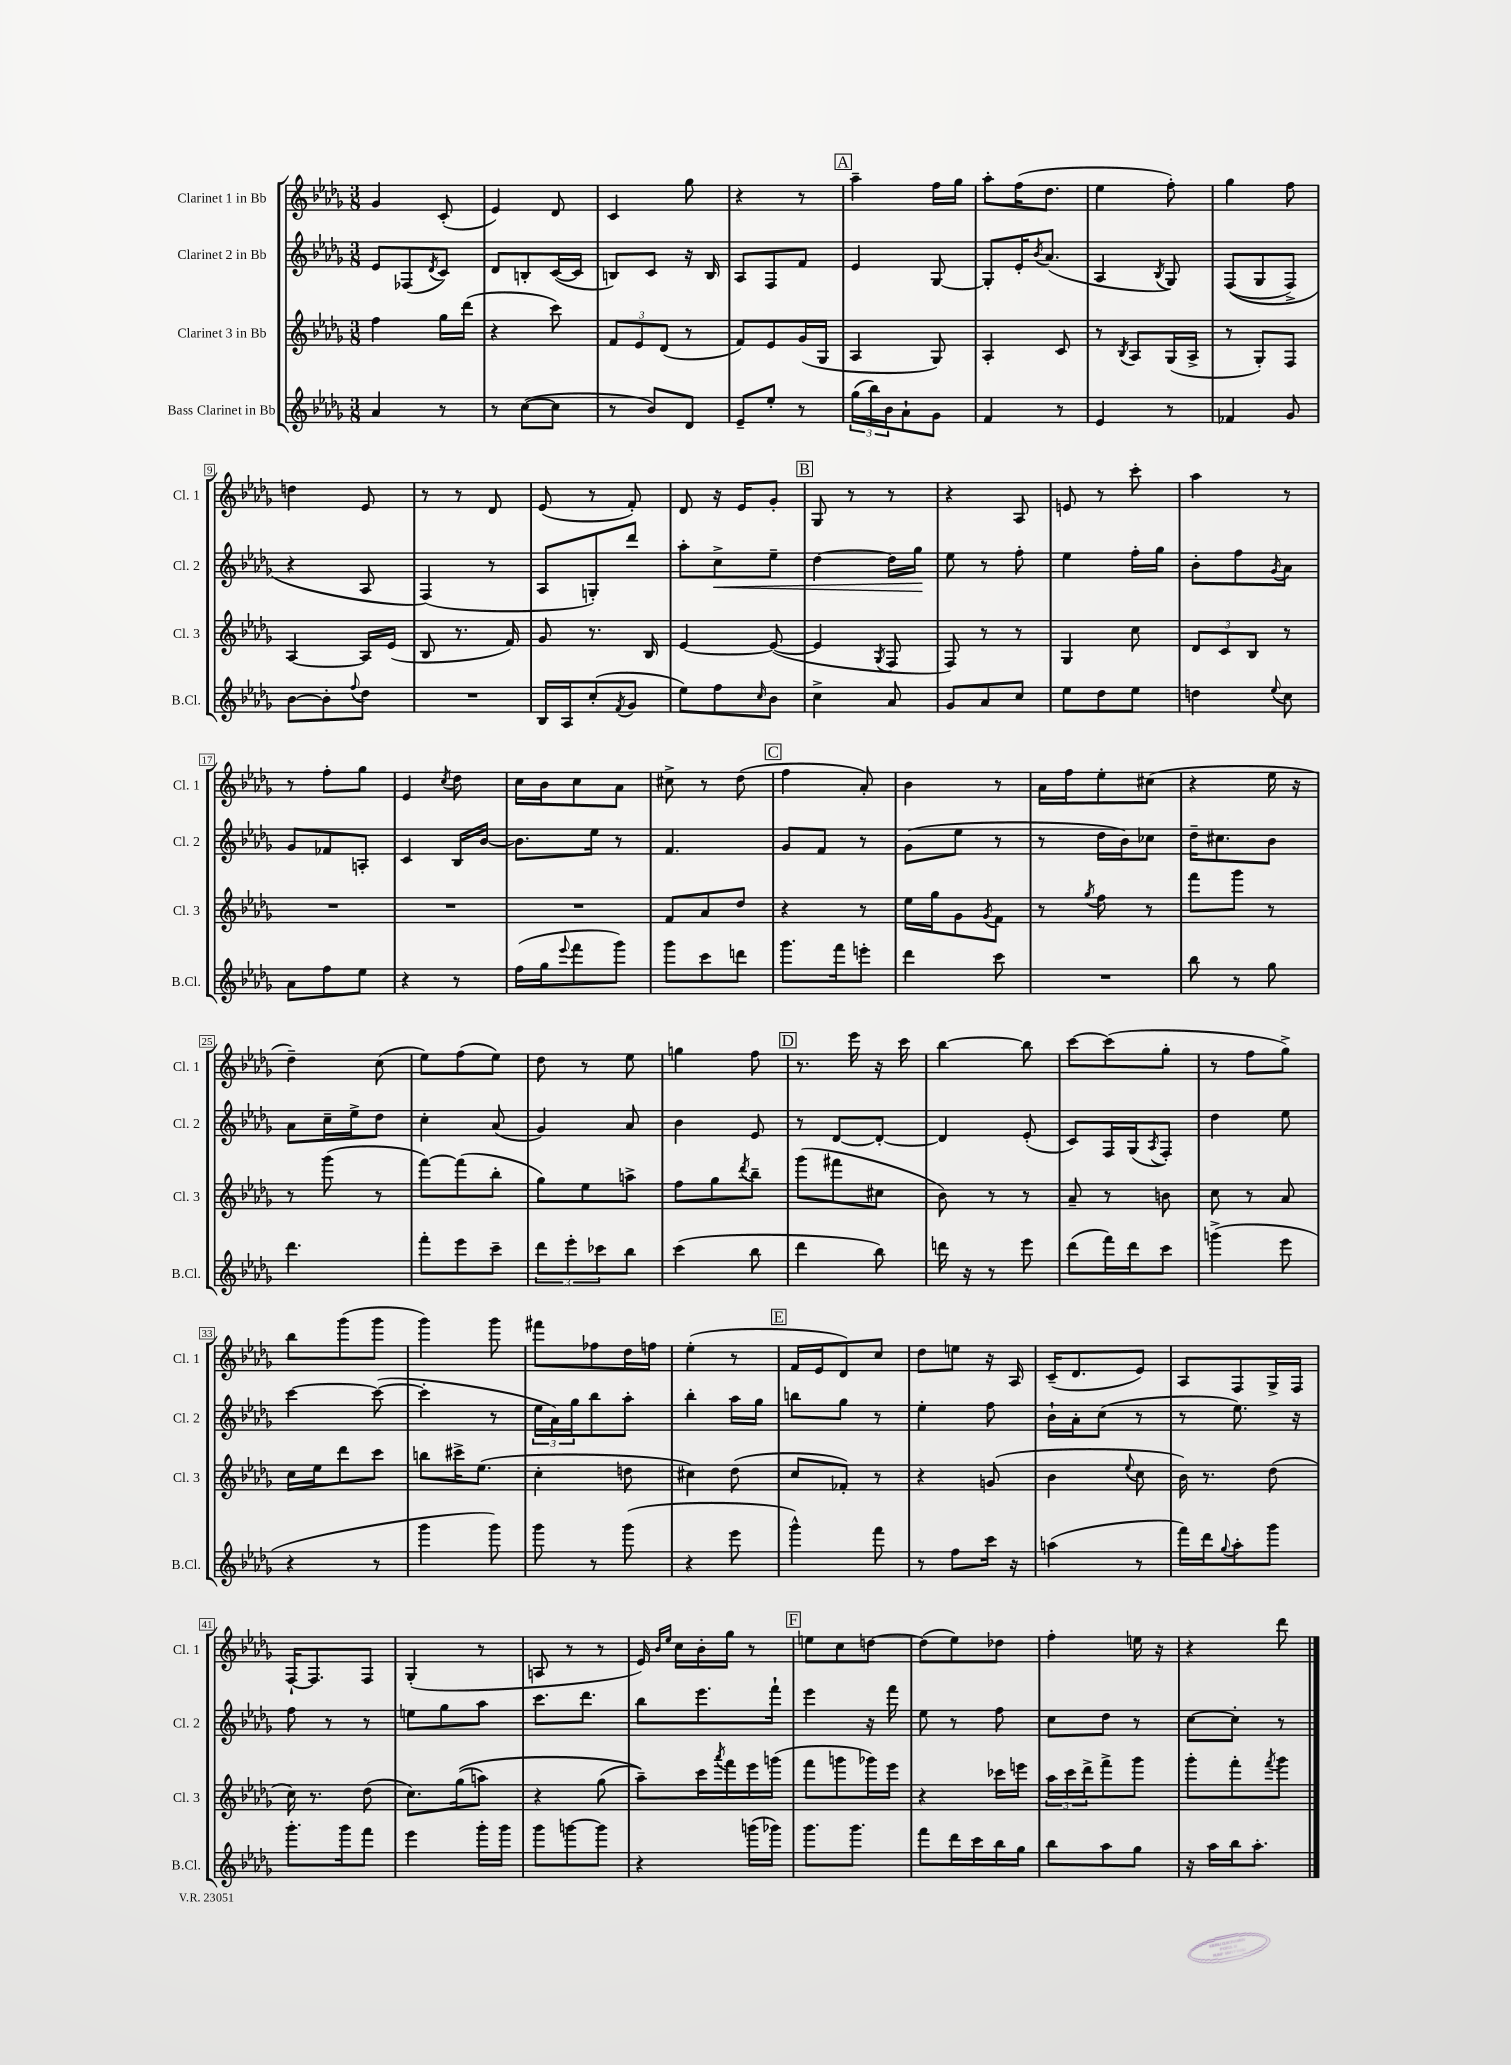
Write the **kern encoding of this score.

**kern	**kern	**kern	**kern
*staff4	*staff3	*staff2	*staff1
*clefG2	*clefG2	*clefG2	*clefG2
*k[b-e-a-d-g-]	*k[b-e-a-d-g-]	*k[b-e-a-d-g-]	*k[b-e-a-d-g-]
*M3/8	*M3/8	*M3/8	*M3/8
4a-	4ff	8e-	4g-
.	.	(8F-	.
.	.	8qd-	.
8r	16gg-	8c)	(8c'
.	(16ddd-	.	.
=	=	=	=
8r	4r	8d-	4e-)
([8cc	.	8B'	.
8cc]	8ccc)	([16c	8d-
.	.	16c]	.
=	=	=	=
8r	12f	8B)	4c
.	12e-	.	.
8b-)	.	8c	.
.	(12d-	.	.
8d-	8r	16r	8gg-
.	.	16B	.
=	=	=	=
8e-~	8f)	8A-	4r
8ee-'	8e-	8F	.
8r	(16g-	8f	8r
.	16G-	.	.
=	=	=	=
(24gg-	4A-	4e-	4aa-~
24bb-)	.	.	.
24b-	.	.	.
8a-`	.	.	.
8g-	8G-)	[8G-	16ff
.	.	.	16gg-
=	=	=	=
4f	4A-'	8G-']	8aa-'
.	.	16e-'	(16ff
.	.	8qb-	.
.	.	(8.a-	8.dd-
8r	8c	.	.
=	=	=	=
4e-	8r	4A-	4ee-
.	8qB-	.	.
.	8A-	.	.
.	.	8qB-	.
8r	(16G-	8G-)	8ff')
.	16A-^	.	.
=	=	=	=
4f-	8r	&((8F	4gg-
.	8G-')	8G-	.
8g-	8F	8F^)	8ff
=	=	=	=
[8b-	[4A-	4r	4dd
8b-']	.	.	.
8qqff	.	.	.
8dd-	16A-]	8A-	8e-
.	(16e-	.	.
=	=	=	=
4.r	8B-	(4F&)	8r
.	8.r	.	8r
.	.	8r	8d-
.	16f)	.	.
=	=	=	=
16B-	8g-	8A-	(8e-
16A-	.	.	.
(8cc'	8.r	8G')	8r
8qf	.	.	.
8g-	.	8ddd-	8f')
.	16B-	.	.
=	=	=	=
8ee-)	[4e-	8aa-'	8d-
8ff	.	8cc^	16r
.	.	.	16e-
16qqcc	.	.	.
8b-	(8e-_	8ee-~	8g-'
=	=	=	=
4cc^	4e-]	[4dd-	8G-
.	.	.	8r
.	8qG-	.	.
8a-	8F	16dd-]	8r
.	.	16gg-	.
=	=	=	=
8g-	8F)	8ee-	4r
8a-	8r	8r	.
8cc	8r	8ff'	8A-
=	=	=	=
8ee-	4G-	4ee-	8e
8dd-	.	.	8r
8ee-	8cc	16ff'	8ccc'
.	.	16gg-	.
=	=	=	=
4dd	12d-	8b-'	4aa-
.	12c	.	.
.	.	8ff	.
.	12B-	.	.
8qqee-	.	8qg-	.
8cc	8r	8a-	8r
=	=	=	=
8a-	4.r	8g-	8r
8ff	.	8f-	8ff'
8ee-	.	8A'	8gg-
=	=	=	=
4r	4.r	4c	4e-
.	.	.	8qcc
8r	.	16B-	8dd-
.	.	[16b-	.
=	=	=	=
(16ff	4.r	8.b-]	16cc
16gg-	.	.	16b-
8qqeee-	.	.	.
8fff	.	.	8cc
.	.	16ee-	.
8ggg-)	.	8r	8a-
=	=	=	=
8ggg-	8f	4.f	8cc#^
8ccc	8a-	.	8r
8ddd	8dd-	.	(8dd-
=	=	=	=
8.ggg-	4r	8g-	4ff
.	.	8f	.
16fff	.	.	.
8eee'	8r	8r	8a-')
=	=	=	=
4ddd-	16ee-	(8g-	4b-
.	16gg-	.	.
.	8g-	8ee-	.
.	8qg-	.	.
8ccc	8f	8r	8r
=	=	=	=
4.r	8r	8r	16a-
.	.	.	16ff
.	8qgg-	.	.
.	8ff	16dd-	8ee-'
.	.	16b-)	.
.	8r	8cc-	(8cc#
=	=	=	=
8bb-	8fff	16dd-~	4r
.	.	8.cc#	.
8r	8ggg-	.	.
8gg-	8r	8b-	16ee-
.	.	.	16r
=	=	=	=
4.ddd-	8r	8a-	4dd-~)
.	(8ggg-	16cc~	.
.	.	16ee-^	.
.	8r	8dd-	(8cc
=	=	=	=
8fff'	[8fff)	4cc'	8ee-)
8eee-	(8fff]	.	(8ff
8ccc~	8bb-'	(8a-	8ee-)
=	=	=	=
12ddd-	8gg-)	4g-)	8dd-
12eee-'	.	.	.
.	8ee-	.	8r
12ccc-	.	.	.
8bb-	8aa^	8a-	8ee-
=	=	=	=
(4ccc	8ff	4b-	4gg
.	8gg-	.	.
.	8qddd-	.	.
8bb-	8bb-~	8e-	8ff
=	=	=	=
4ddd-	(8ggg-	8r	8.r
.	8fff#	[8d-	.
.	.	.	16eee-
8bb-)	8cc#	8d-'_	16r
.	.	.	16ccc
=	=	=	=
16ddd	8b-)	4d-]	[4bb-
16r	.	.	.
8r	8r	.	.
8eee-	8r	(8e-'	8bb-]
=	=	=	=
(8ddd-	8a-~	8c)	[8ccc
16fff)	8r	16F	(8ccc]
16ddd-	.	(16G-	.
.	.	8qA-	.
8ccc	8b	8F')	8gg-'
=	=	=	=
(4ggg^	8cc	4dd-	8r
.	8r	.	8ff
8eee-	8a-	8ee-	8gg-^)
=	=	=	=
4r	16cc	[4ccc	8bb-
.	16ee-	.	.
.	8ddd-	.	(8ggg-
8r	8ccc	(8ccc_	8ggg-
=	=	=	=
4ggg-	8bb	4ccc']	4ggg-)
.	16ccc#^	.	.
.	(8.ee-	.	.
8ggg-)	.	8r	8ggg-
=	=	=	=
8ggg-	4cc'	24ee-	8fff#
.	.	24a-)	.
.	.	24gg-	.
8r	.	8bb-	8ff-
(8ggg-	8dd	8aa-'	16dd-
.	.	.	16ff
=	=	=	=
4r	4cc#)	4bb-'	(4ee-'
8eee-	(8dd-	16aa-	8r
.	.	16gg-	.
=	=	=	=
4ggg-^^)	8cc	8bb	16f
.	.	.	16e-
.	8f-')	8gg-	8d-)
8fff	8r	8r	8cc
=	=	=	=
8r	4r	4ee-'	8dd-
8ff	.	.	8ee
16ccc	(8g	8ff	16r
16r	.	.	16A-
=	=	=	=
(4aa	4b-	16b-`	(16c~
.	.	16a-'	8.d-
.	.	(8cc	.
.	8qqee-	.	.
8r	8cc	8r	8e-)
=	=	=	=
16fff)	16b-)	8r	8A-
16ddd-	8.r	.	.
8qqgg-	.	.	.
8aa-'	.	8.ee-)	8F
8ggg-	(8dd-	.	16G-^
.	.	16r	16F
=	=	=	=
8.ggg-'	16cc)	8ff	[16F`
.	8.r	.	8.F]
.	.	8r	.
16ggg-	.	.	.
8fff	(8dd-	8r	8F
=	=	=	=
4eee-	8.cc)	8ee	(4G-'
.	.	8gg-	.
.	&((16gg-	.	.
16ggg-'	8aa)	8aa-	8r
16ggg-	.	.	.
=	=	=	=
8ggg-	4r	8.ccc	8A
[8ggg	.	.	8r
.	.	8.ddd-	.
8ggg]	(8gg-	.	8r
=	=	=	=
4r	8aa-~)&)	8bb-	16e-)
.	.	.	16qqb-
.	.	.	16qqee-
.	.	.	16cc
.	16ccc	8.eee-	16b-'
.	8qaaa-	.	.
.	16fff	.	16gg-
(16ggg	16eee-	.	8r
16ggg-)	(16ggg	16fff`	.
=	=	=	=
8.ggg-	8fff	4eee-	8ee
.	8ggg	.	8cc
8.ggg-	.	.	.
.	16ggg-)	16r	[8dd
.	16eee-	16fff	.
=	=	=	=
8fff	4r	8ee-	(8dd]
16ddd-	.	8r	8ee-)
16ccc	.	.	.
16bb-	16ccc-	8ff	8dd-
16gg-	16eee	.	.
=	=	=	=
8bb-	24aa-	8cc	4ff'
.	24ccc	.	.
.	24ddd-^	.	.
8aa-	8fff^	8dd-	.
8gg-	8ggg-	8r	16ee
.	.	.	16r
=	=	=	=
16r	8ggg-'	[8cc	4r
16aa-	.	.	.
16bb-	8fff'	8cc']	.
8.aa-'	.	.	.
.	8qfff	.	.
.	8ggg-	8r	8ddd-
==	==	==	==
*-	*-	*-	*-
